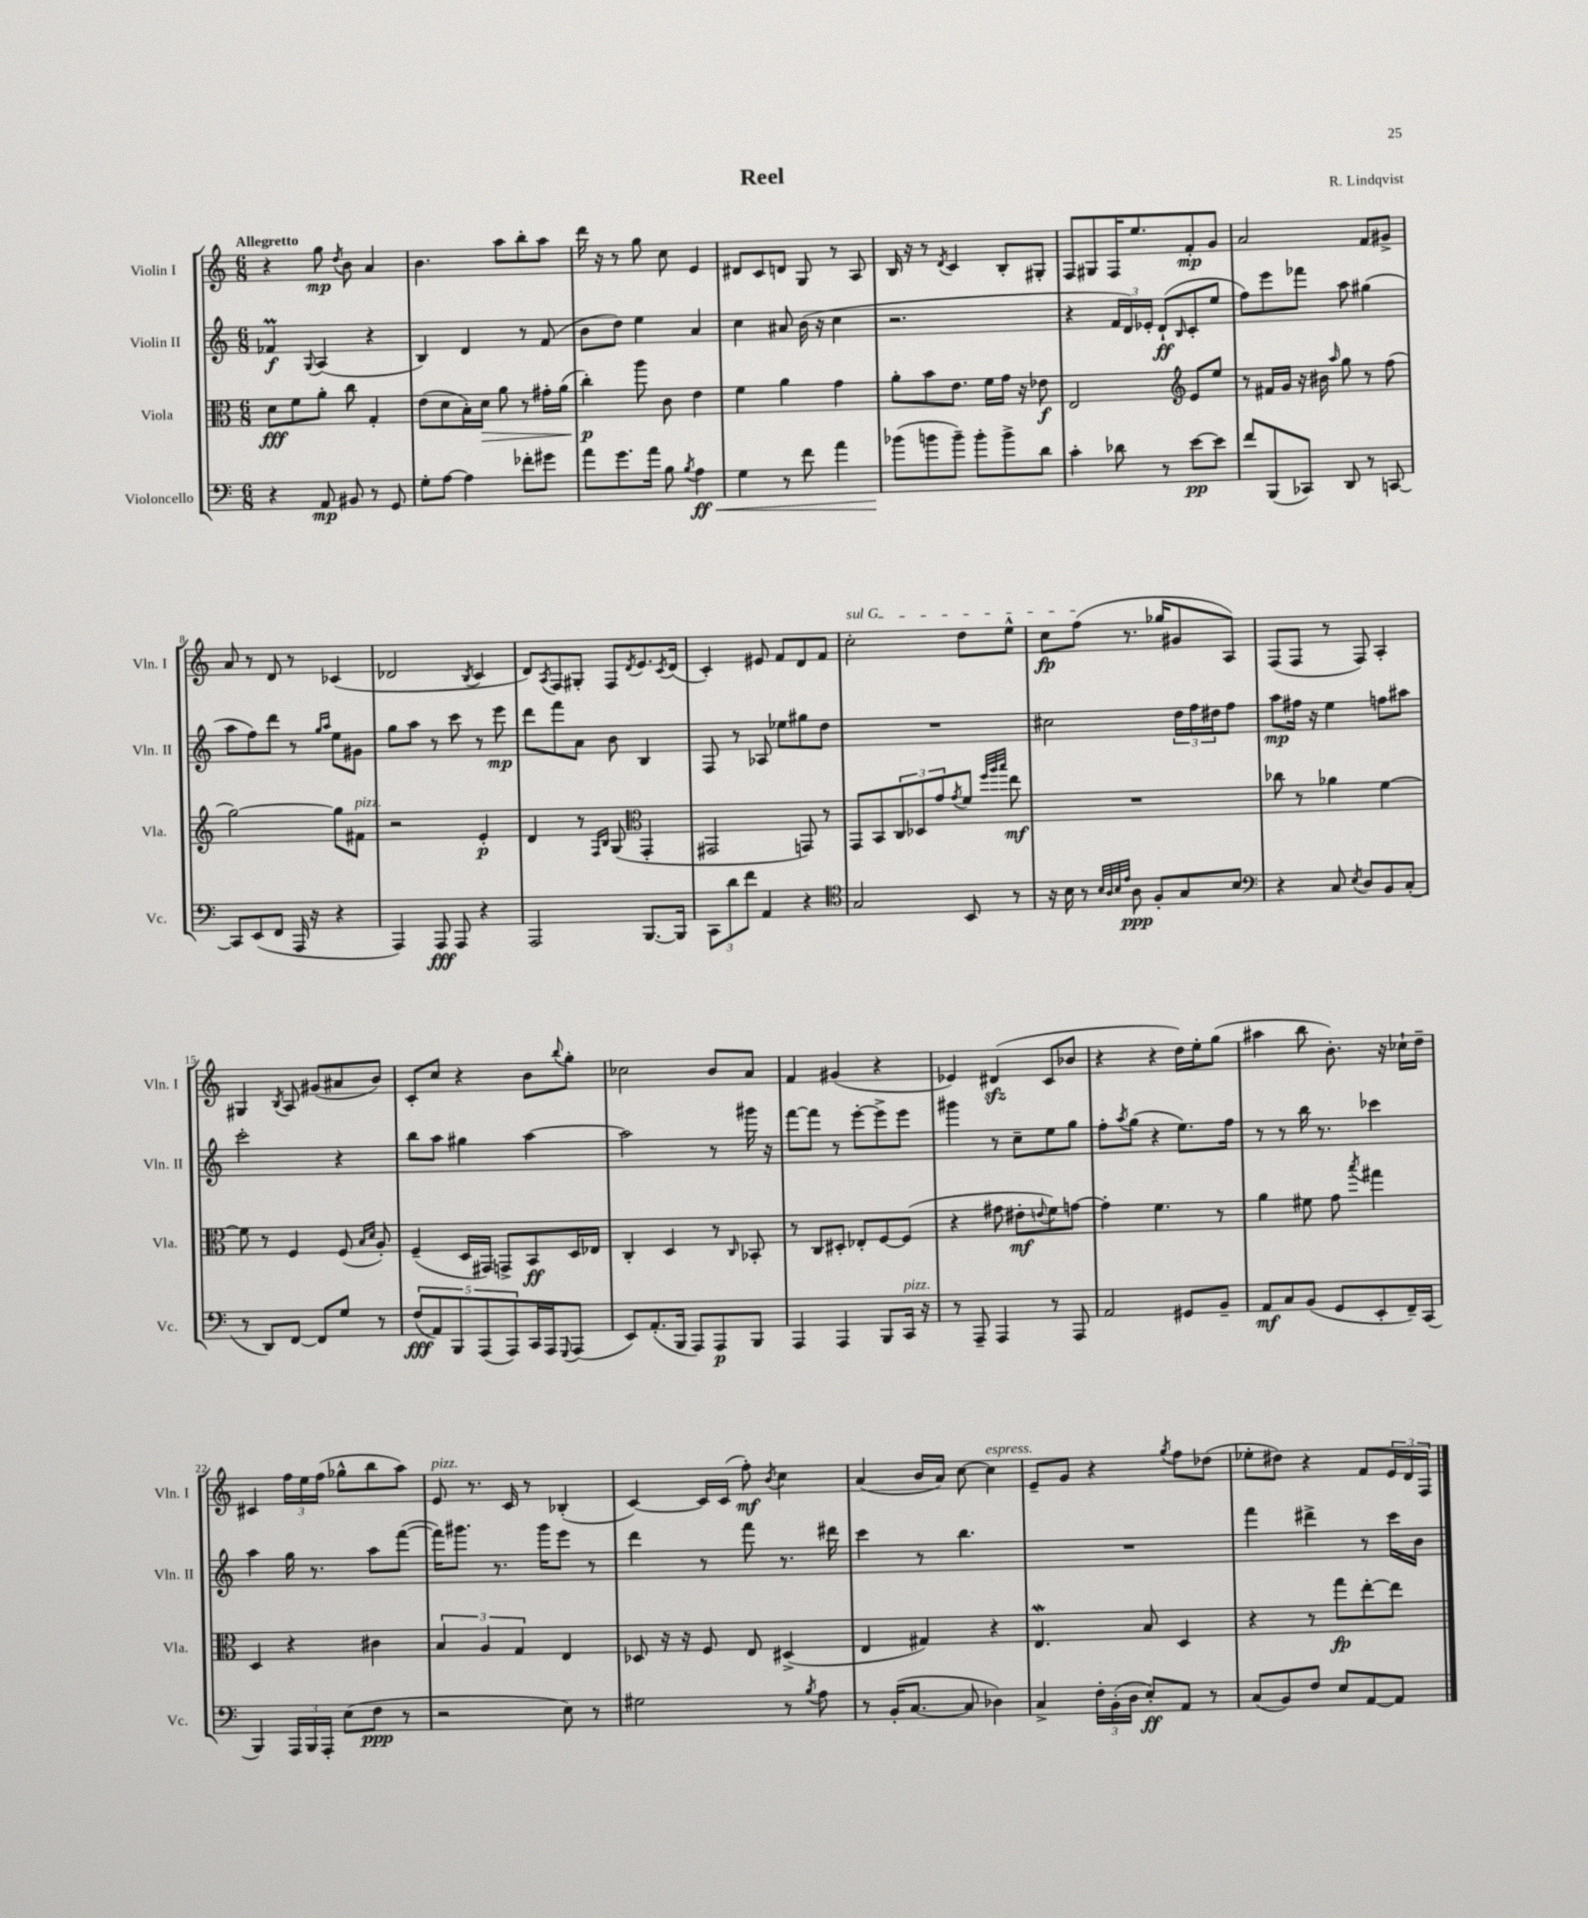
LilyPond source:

\header { title = "Reel" composer = "R. Lindqvist" }
<<
\new StaffGroup <<
\new Staff = "s0" \with { instrumentName = "Violin I" shortInstrumentName = "Vln. I" } {
    \clef treble \key c \major \numericTimeSignature \time 6/8 \tempo "Allegretto"
    r4 g''8\mp \acciaccatura { d''8 } b'8 a'4 |
    b'4. a''8 b''8-. a''8 |
    d'''16 r16 r8 g''8 c''8 e'4 |
    dis'8 c'8 d'8 g8 r8 a8 |
    b16 r16 r8 \acciaccatura { d'8 } c'4 b8-. gis8-. |
    f8 gis8 f16 e''8. f'8-.\mp g'8 |
    a'2 f'8 gis'8-> |
    a'8 r8 d'8 r8 ces'4( |
    des'2 \acciaccatura { b8 } c'4 |
    d'8) \acciaccatura { a8 } f8 gis8-. f8 \acciaccatura { d'8 } e'8. \acciaccatura { c'8 } d'16( |
    c'4-.) eis'8 f'8 d'8 f'8 |
    \once \override TextSpanner.bound-details.left.text = \markup { \italic "sul G" } c''2-.\startTextSpan d''8 e''8-^ |
    c''8\fp f''8\stopTextSpan( r8. ges''16 gis'8 a8) |
    f8( f8 r8 f8) a4-. |
    gis4 \acciaccatura { b8 } a8 gis'8( ais'8 b'8) |
    c'8-. c''8 r4 b'8 \appoggiatura { b''8 } g''8-. |
    ces''2 b'8 a'8 |
    f'4 gis'4( r4 |
    ees'4) dis'4\sfz( c'8 bes'8 |
    r4 r4 d''16) e''16-. g''8( |
    ais''4 b''8 b'8.-.) r16 ces''16-! d''16-- |
    cis'4 \tuplet 3/2 { f''16 e''16 f''16( } ges''8-^ b''8 a''8) |
    e'8^\markup { \italic "pizz." } r8. c'16 r8 bes4-.( |
    c'4~) c'16 c'16( f''8-.\mf) \acciaccatura { b'8 } c''4 |
    a'4( b'16 a'16) c''8~ c''4^\markup { \italic "espress." } |
    e'8-- g'8 r4 \acciaccatura { g''8 } f''8 des''8( |
    ees''8-. dis''8) r4 f'8 \tuplet 3/2 { e'16 d'16 f16 } \bar "|." |
}
\new Staff = "s1" \with { instrumentName = "Violin II" shortInstrumentName = "Vln. II" } {
    \clef treble \key c \major \numericTimeSignature \time 6/8
    fes'4\prall\f \appoggiatura { g8 } a4( r4 |
    b4) d'4 r8 f'8( |
    b'8 d''8) e''4 a'4 |
    c''4 ais'8 b'16( r16 c''4 |
    r2. |
    r4 \tuplet 3/2 { f'16 d'16) ees'16-. } d'8-!\ff( \grace { b16 } c'8-. e''8 |
    f''8) e'''8 fes'''8 a''8 gis''4( |
    a''8 f''8) d'''8 r8 \grace { g''16 a''16 } e''8 gis'8 |
    g''8 a''8 r8 c'''8 r8 e'''8\mp |
    d'''8 f'''8 a'8 b'8 b4 |
    f8 r8 aes8 ees''8 gis''8 d''8 |
    R2. |
    cis''2 \tuplet 3/2 { d''16 f''16 dis''16 } f''8 |
    a''8\mp fis''16 r16 e''4 f''8 ais''8 |
    c'''2-. r4 |
    b''8 a''8 gis''4 a''4~ |
    a''2 r8 gis'''16 r16 |
    f'''8~ f'''8 r8 e'''8~-. e'''8-> e'''8 |
    gis'''4 r8 c''8-- e''8 g''8 |
    f''8-. \acciaccatura { a''8 } g''8( r4 e''8.) f''16 |
    r8 r8 b''16 r8. ces'''4 |
    a''4 g''16 r8. a''8 f'''8~( |
    f'''16) gis'''8. r8. gis'''16 e'''8 r8 |
    d'''4 r8 f'''8 r8. dis'''16 |
    c'''4 r8 b''4. |
    R2. |
    f'''4 dis'''4-> r8 c'''16 b'16 \bar "|." |
}
\new Staff = "s2" \with { instrumentName = "Viola" shortInstrumentName = "Vla." } {
    \clef alto \key c \major \numericTimeSignature \time 6/8
    d'8\fff f'8 a'8-. c''8 g4-. |
    e'8( d'8 b16-.) d'16\> a'8 r8 gis'16-. a'16( |
    c''4-.\p\!) a''8 c'8 e'4 |
    f'4 a'4 g'4 |
    a'8-. b'8 e'8. f'16 g'16 r16 ees'8\f |
    e2 \clef treble e'8 e''8 |
    r8 fis'16 g'16 r16 bis'16 \grace { a''16 } g''8 r8 f''8( |
    g''2~) g''8 fis'8^\markup { \italic "pizz." } |
    r2 e'4-.\p |
    d'4 r8 \grace { f16 b16 } g8( \clef alto g,4-. |
    gis,2 g,8) r8 |
    g,8 b,8 \tuplet 3/2 { c8 des8 g'8 } \acciaccatura { g'8 } f'8 \grace { f''32 a''32 b''32 } e''8\mf |
    R2. |
    ces''8 r8 aes'4 f'4~ |
    f'8 r8 f4 f8( \grace { b16 d'16 } a8-.) |
    f4--( d16 gis,16) g,8-> b,8\ff d16 ees16 |
    c4-. d4 r8 \grace { c16 } bes,8-. |
    r8 c8 dis8-. ees8-. f8~ f8( |
    r4 gis'8 eis'8-.\mf \appoggiatura { e'8 } f'8) g'8~ |
    g'4-. f'4. r8 |
    a'4 fis'8 g'8 \acciaccatura { b''8 } gis''4 |
    d4 r4 cis'4 |
    \tuplet 3/2 { b4 a4 g4 } e4 |
    des8 r16 r16 f8 e8 dis4->( |
    e4 gis4) r4 |
    e4.\mordent b8 d4 |
    r4 r8 g''8\fp e''8~-. e''8 \bar "|." |
}
\new Staff = "s3" \with { instrumentName = "Violoncello" shortInstrumentName = "Vc." } {
    \clef bass \key c \major \numericTimeSignature \time 6/8
    r4 a,8\mp bis,8 r8 g,8 |
    g8-. a8~ a4 fes'8-. gis'8 |
    a'8 g'8. a'16 b8 \acciaccatura { b8 } a4\ff\< |
    g4 r8 f'8 a'4 |
    bes'8\!( b'8 b'8--) b'8-. b'8-> d'8 |
    c'4-. des'8 r8 e'8~\pp e'8 |
    f'8 b,,8( ces,8) d,8 r8 c,8~ |
    c,8 e,8( f,8 a,,16 r16 r4 |
    a,,4) a,,8\fff a,,8 r4 |
    a,,2 b,,8.~ b,,16 |
    \tuplet 3/2 { c,8 d'8 f'8 } a,4 r4 |
    \clef tenor g2 b,8 r8 |
    r16 b16 r8 \grace { b32 a32 b32 e'32 } a8\ppp f8-. g8 b8 |
    \clef bass r4 c8 \acciaccatura { e8 } d8 b,8 c8-.( |
    r8 d,8) f,8~ f,8 g8 r8 |
    \tuplet 5/4 { f8\fff( a,8) b,,8 a,,8( a,,8) } c,16 a,,16 \appoggiatura { g,,8 } a,,8( |
    e,8) a,8.-.( b,,16 a,,8) a,,8\p b,,8 |
    a,,4 a,,4 b,,8 c,16^\markup { \italic "pizz." } r16 |
    r8 a,,8-- a,,4 r8 a,,8 |
    a,2 gis,8 b,8-- |
    a,8\mf c8 b,8( g,8 e,8-. f,16--) c,16( |
    b,,4) \tuplet 3/2 { a,,16 b,,16 a,,16-. } e8( f8\ppp r8 |
    r2 e8) r8 |
    gis2 r8 \acciaccatura { b8 } a8 |
    r8 b,16-.( c8.~ c8 des4) |
    c4-> \tuplet 3/2 { f16-. b,16-.( d16 } e8-.\ff) a,8 r8 |
    c8( b,8) f8 e8 a,8~ a,8 \bar "|." |
}
>>
>>
